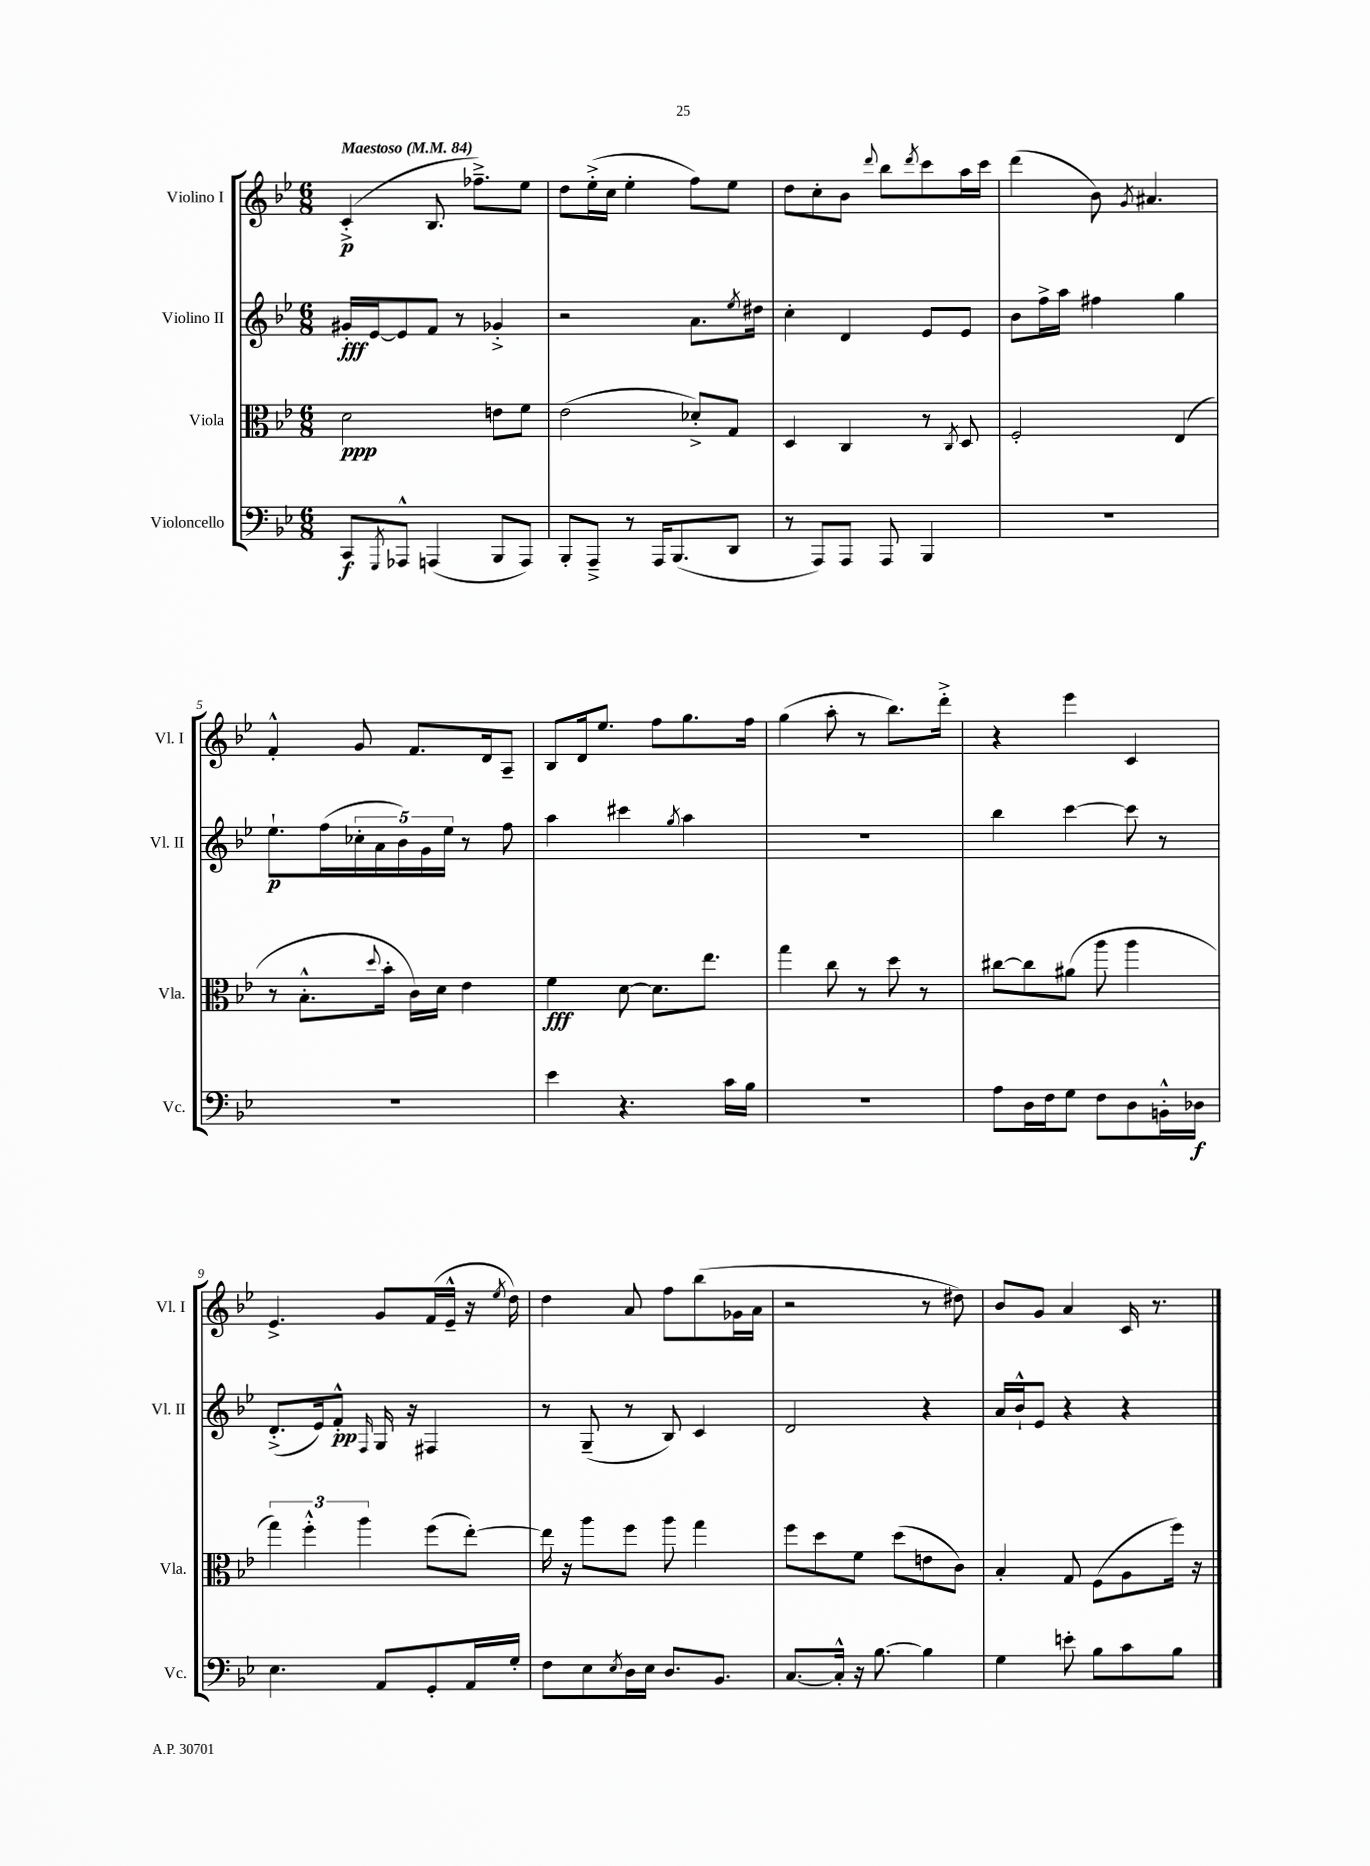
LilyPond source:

<<
\new StaffGroup <<
\new Staff = "s0" \with { instrumentName = "Violino I" shortInstrumentName = "Vl. I" } {
    \clef treble \key bes \major \numericTimeSignature \time 6/8 \tempo "Maestoso" 4 = 84
    c'4-.->\p( bes8. fes''8.--->) ees''8 |
    d''8 ees''16-.->( c''16 ees''4-. f''8) ees''8 |
    d''8 c''8-. bes'8 \appoggiatura { d'''8 } bes''8 \acciaccatura { d'''8 } c'''8 a''16 c'''16 |
    d'''4( bes'8) \acciaccatura { g'8 } ais'4. |
    f'4-.-^ g'8 f'8. d'16 a8-- |
    bes8 d'16 ees''8. f''8 g''8. f''16 |
    g''4( a''8-. r8 bes''8.) d'''16-.-> |
    r4 ees'''4 c'4 |
    ees'4.-> g'8 f'16( ees'16---^ r16 \acciaccatura { ees''8 } d''16) |
    d''4 a'8 f''8 bes''8( ges'16 a'16 |
    r2 r8 dis''8) |
    bes'8 g'8 a'4 c'16 r8. \bar "|." |
}
\new Staff = "s1" \with { instrumentName = "Violino II" shortInstrumentName = "Vl. II" } {
    \clef treble \key bes \major \numericTimeSignature \time 6/8
    gis'16-.\fff ees'16~ ees'8 f'8 r8 ges'4-.-> |
    r2 a'8. \acciaccatura { ees''8 } dis''16 |
    c''4-. d'4 ees'8 ees'8 |
    bes'8 f''16-> a''16 fis''4 g''4 |
    ees''8.-!\p f''16( \tuplet 5/4 { ces''16-. a'16 bes'16) g'16 ees''16 } r8 f''8 |
    a''4 cis'''4 \acciaccatura { g''8 } a''4 |
    R2. |
    bes''4 c'''4~ c'''8 r8 |
    d'8.-.->( ees'16) f'8-.-^\pp \grace { f16 } g16 r16 fis4 |
    r8 g8--( r8 bes8) c'4 |
    d'2 r4 |
    a'16 bes'16-!-^ ees'8 r4 r4 \bar "|." |
}
\new Staff = "s2" \with { instrumentName = "Viola" shortInstrumentName = "Vla." } {
    \clef alto \key bes \major \numericTimeSignature \time 6/8
    d'2\ppp e'8 f'8 |
    ees'2( des'8-.->) g8 |
    d4 c4 r8 \acciaccatura { c8 } d8 |
    f2-. ees4( |
    r8 bes8.-.-^ \appoggiatura { d''8 } bes'16-. c'16) d'16 ees'4 |
    f'4\fff d'8~ d'8. ees''8. |
    g''4 c''8 r8 d''8 r8 |
    cis''8~ cis''8 ais'8( a''8 a''4 |
    \tuplet 3/2 { g''4) f''4-.-^ a''4 } f''8( ees''8~-.) |
    ees''16 r16 a''8 f''8 a''8 g''4 |
    f''8 d''8 f'8 d''8( e'8 c'8) |
    bes4-. g8 f8( a8 f''16) r16 \bar "|." |
}
\new Staff = "s3" \with { instrumentName = "Violoncello" shortInstrumentName = "Vc." } {
    \clef bass \key bes \major \numericTimeSignature \time 6/8
    c,8\f \acciaccatura { g,,8 } aes,,8-^ a,,4( bes,,8 a,,8) |
    bes,,8-. a,,8---> r8 a,,16 bes,,8.( d,8 |
    r8 a,,8) a,,8 a,,8 bes,,4 |
    R2. |
    R2. |
    ees'4 r4. c'16 bes16 |
    R2. |
    a8 d16 f16 g8 f8 d8 b,16-.-^ des16\f |
    ees4. a,8 g,8-. a,16 g16-. |
    f8 ees8 \acciaccatura { ees8 } d16 ees16 d8. bes,8. |
    c8.~ c16-.-^ r16 bes8.~ bes4 |
    g4 e'8-. bes8 c'8 bes8 \bar "|." |
}
>>
>>
